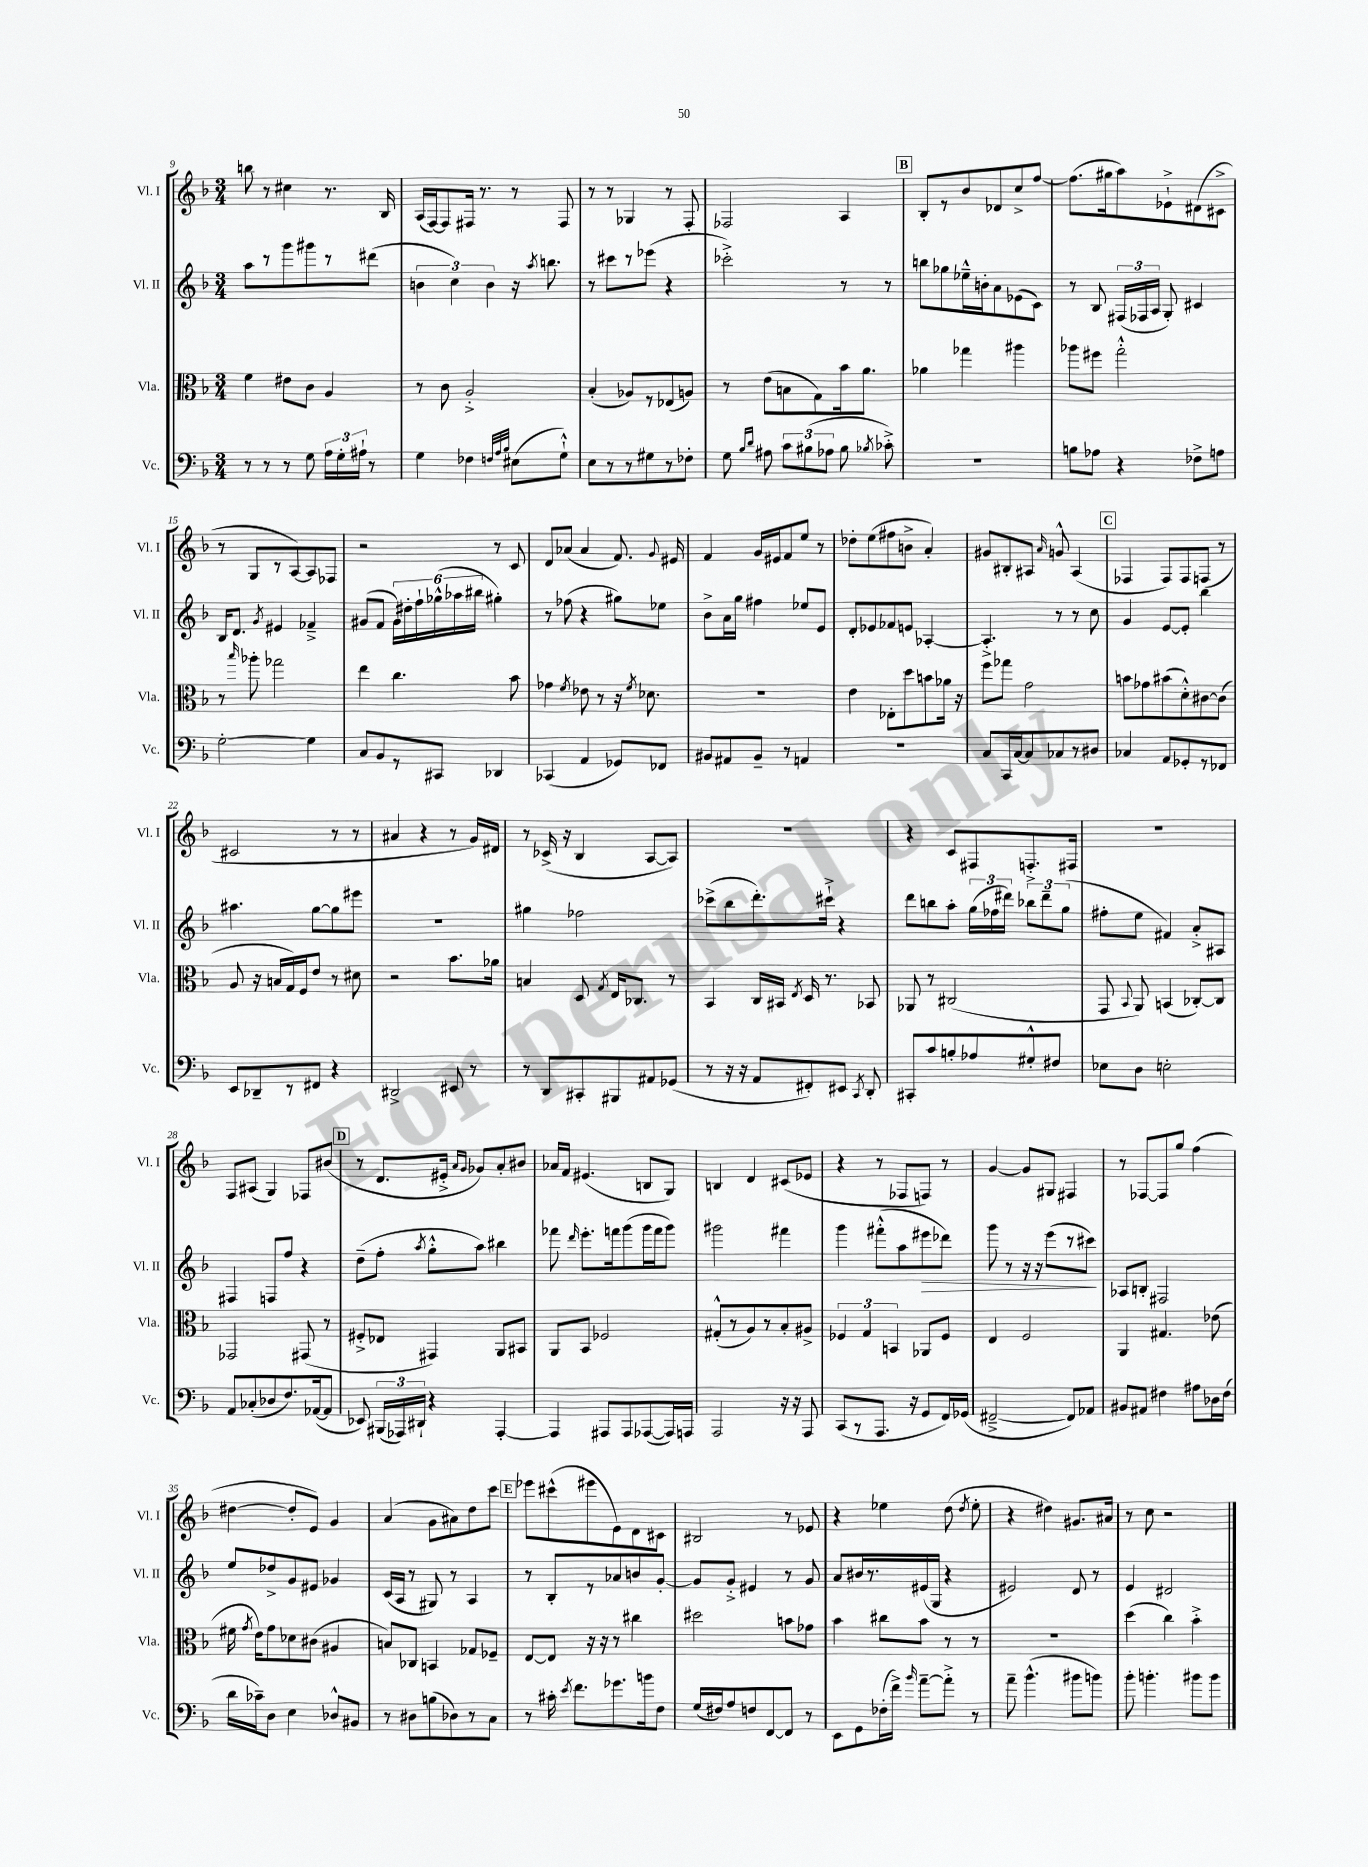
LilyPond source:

<<
\new StaffGroup <<
\new Staff = "s0" \with { instrumentName = "Vl. I" shortInstrumentName = "Vl. I" } {
    \clef treble \key f \major \numericTimeSignature \time 3/4
    \autoBeamOff b''8 r8 cis''4 r8. bes16 |
    a16[( f16~) f8 fis16] r8. r8 fis8 |
    r8 r8 ges4 r8 f8-. |
    fes2 a4 |
    \mark \markup { \box "B" } bes8[-. r8 bes'8 des'8 c''8-> f''8]~ |
    f''8.[( gis''16 a''8) ees'8-!-> dis'8( cis'8]-> |
    r8 g8[ r8 a8~) a8 fes8] |
    r2 r8 c'8 |
    d'8[ aes'8]( aes'4 f'8.) \appoggiatura { g'8 } eis'16 |
    f'4 g'16[ eis'16 f'8 e''8] r8 |
    des''8[-. e''8( fis''8 b'8]-> a'4-.) |
    gis'8[ bis8-. ais8] \grace { a'16 } g'8-^ ais4( |
    \mark \markup { \box "C" } fes4 fes8[) fes8 f8]( r8 |
    cis'2 r8 r8 |
    ais'4 r4 r8 g'16[) dis'16] |
    r8 ces'16->( r16 bes4 a8[~ a8]) |
    R2. |
    r4 c'8[ fis8 f8.-.-> fis16] |
    R2. |
    f8[ ais8]( g4) fes8[ bis'8]( |
    \mark \markup { \box "D" } r8 d'8.[ eis'16]-.-> \grace { a'16[ g'16] } ges'8[) a'8-. bis'8] |
    aes'16[ f'16] eis'4.( b8[ g8]) |
    b4 d'4 cis'8[( ees'8] |
    r4 r8 fes8[ f8]) r8 |
    g'4~ g'8[ gis8] fis4 |
    r8 fes8[~ fes8 g''8] f''4( |
    dis''4~ dis''8[-. e'8]) g'4 |
    a'4( g'8[ ais'8) d''8 c'''8] |
    \mark \markup { \box "E" } ees'''8[ cis'''8-^( eis'''8 e'8) d'8 cis'8] |
    bis2 r8 ees'8 |
    r4 ees''4 d''8( \acciaccatura { d''8 } ees''8-. |
    r4 dis''4) gis'8.[ ais'16] |
    r8 c''8 r2 \bar "|." |
}
\new Staff = "s1" \with { instrumentName = "Vl. II" shortInstrumentName = "Vl. II" } {
    \clef treble \key f \major \numericTimeSignature \time 3/4
    \autoBeamOff a''8[ r8 g'''8 gis'''8 r8 dis'''8]( |
    \tuplet 3/2 { b'4 c''4) b'4 } r16 \acciaccatura { a''8 } b''8. |
    r8 cis'''8[ r8 ees'''8]( r4 |
    ces'''2-.->) r8 r8 |
    \mark \markup { \box "B" } b''8[ ges''8 ees''16---^ b'16-. a'8 ees'8( c'8]) |
    r8 bes8 \tuplet 3/2 { fis16[( fes16 a16] } g8-.) cis'4 |
    bes16[ d'8.] \acciaccatura { g'8 } eis'4 fes'4---> |
    gis'8[( f'8] \tuplet 6/4 { gis'16[) dis''16-. f''16-! ges''16-^( aes''16 bis''16] } gis''4-.) |
    r8 fes''8( r4 gis''8[) ees''8] |
    bes'8[-> a'16 g''16] fis''4 ees''8[ e'8] |
    d'8[-. ees'8 fes'8 e'8] aes4~-. |
    aes4.-.-> r8 r8 c''8 |
    \mark \markup { \box "C" } g'4 e'8[~ e'8]-. bes''4 |
    ais''4. g''8[~ g''8 eis'''8] |
    R2. |
    gis''4 fes''2 |
    ces'''8[->( bes''8 d'''8.-.) cis'''16]-!-> r4 |
    d'''8[ b''8 a''8]-. \tuplet 3/2 { g''16[( fes''16 dis'''16]) } \tuplet 3/2 { bes''8[ dis'''8-- g''8]( } |
    fis''8[-. e''8] fis'4) a'8[-.-> ais8] |
    fis4 f8[ f''8] r4 |
    \mark \markup { \box "D" } d''8[--( f''8]-. \acciaccatura { a''8 } g''8[-.-^ a''8]) bis''4 |
    fes'''8 \grace { d'''16 } e'''8.[-. f'''16 g'''8( g'''16 f'''16 g'''8]) |
    gis'''2 fis'''4 |
    g'''4 fis'''8[-.-^( a''8 eis'''8\> des'''8]) |
    g'''8 r8 r16 r16 e'''8[( r8 cis'''8]\!) |
    aes8[ b8]-. fis2 |
    e''8[ des''8-> g'8 eis'8] ges'4 |
    c'16[( a16] r8 gis8) r8 a4 |
    \mark \markup { \box "E" } r8 bes8[-. r8 aes'8 b'8 g'8]~-. |
    g'8[ g'8]-.-> eis'4 r8 g'8 |
    a'8[ bis'16 r8. eis'16( g16] r4 |
    eis'2) d'8 r8 |
    e'4 dis'2 \bar "|." |
}
\new Staff = "s2" \with { instrumentName = "Vla." shortInstrumentName = "Vla." } {
    \clef alto \key f \major \numericTimeSignature \time 3/4
    \autoBeamOff f'4 eis'8[ c'8] a4 |
    r8 c'8 a2-.-> |
    bes4-.( aes8[) r8 ees8( a8]) |
    r8 e'8[( b8 g8) bes'16 a'8.] |
    \mark \markup { \box "B" } aes'4 ges''4 ais''4 |
    aes''8[ fis''8] g''2-.-^ |
    r8 \grace { bes''16 } aes''8-. ges''2 |
    e''4 c''4. bes'8 |
    ges'4 \acciaccatura { f'8 } ees'8 r8 r16 \acciaccatura { f'8 } des'8. |
    R2. |
    e'4 ees8[-. d''8 b'8 aes'16] r16 |
    f''8[ ges''8] g'2 |
    \mark \markup { \box "C" } b'8[ ges'8 bis'8( d'8-.-^) cis'8~ cis'8]( |
    a8 r16 b16[ g16) f16 e'8] r8 dis'8 |
    r2 bes'8.[ aes'16] |
    b4 d8 \acciaccatura { g8 } e16[ ces8.] r8 |
    bes,4 c16[ bis,16] \acciaccatura { e8 } d16 r8. bes,8 |
    aes,8 r8 cis2( |
    g,8 \appoggiatura { bes,8 } a,8) b,4( ces8[~-.) ces8] |
    ges,2 gis,8( r8 |
    \mark \markup { \box "D" } fis8[-.-> ees8] gis,4) a,8[ bis,8] |
    a,8[ bes,8] fes2 |
    gis8[-.-^( r8 a8) r8 bes8-. ais8]-> |
    \tuplet 3/2 { fes4 g4 b,4 } aes,8[ fes8] |
    e4 f2 |
    a,4 gis4. ees'8( |
    fis'16 \acciaccatura { g'8 } e'16[) g'8 des'8 cis'8]( ais4 |
    b8[) ces8] b,4 ges8[ fes8]-- |
    \mark \markup { \box "E" } e8[~ e8] r16 r16 r8 cis''4 |
    dis''2 b'8[ ges'8] |
    bes'4 cis''8[ bes'8] r8 r8 |
    R2. |
    d''4( c''4) bes'4-.-> \bar "|." |
}
\new Staff = "s3" \with { instrumentName = "Vc." shortInstrumentName = "Vc." } {
    \clef bass \key f \major \numericTimeSignature \time 3/4
    \autoBeamOff r8 r8 r8 g8 \tuplet 3/2 { a16[ g16-. ais16]-! } r8 |
    g4 fes4 \grace { f32[ a32 bes32] } eis8[( g8]-!-^) |
    e8[ r8 r8 gis8 r8 fes8]-. |
    g8 \grace { bes16[ d'16] } ais8 \tuplet 3/2 { c'8[ bis8( aes8] } bis8 \acciaccatura { bes8 } ces'8-.->) |
    \mark \markup { \box "B" } R2. |
    b8[ aes8] r4 fes8[-> a8] |
    g2~-. g4 |
    c8[ bes,8 r8 cis,8] des,4 |
    ces,4( a,4 ges,8[) fes,8] |
    bis,8[ ais,8 bis,8]-- r8 a,4 |
    R2. |
    c8[ c,16 c16~ c8 ces8 r8 dis8] |
    \mark \markup { \box "C" } ces4 a,8[ ges,8-. r8 fes,8] |
    e,8[ des,8-- r8 fis,8] r4 |
    dis,2-> eis,8 r8 |
    r8 d,8[ cis,8-. bis,,8 ais,8 ges,8]( |
    r8 r16 r16 a,8[ fis,8-.) eis,8] \acciaccatura { c,8 } d,8-. |
    cis,8[-. c'8 b8-. aes8 gis8-.-^ fis8] |
    ees8[ d8] e2-. |
    a,8[ ces8-.( des8 f8.) aes,16~( aes,8] |
    \mark \markup { \box "D" } ees,8) \tuplet 3/2 { bis,,16[( aes,,16) dis,16]-! } r4 aes,,4~-. |
    aes,,4 ais,,8[ ais,,8 aes,,8~( aes,,16) a,,16] |
    a,,2 r16 r16 a,,8 |
    c,8[( r8 a,,8.] r16 g,8[ f,16) ges,16]( |
    fis,2~---> fis,8[) aes,8] |
    bis,8[ ais,8] fis4 ais8[ des16 fis16]( |
    d'16[ ces'16--) d8] e4 des8[-^ bis,8] |
    r8 dis8[ b8( des8) r8 c8] |
    \mark \markup { \box "E" } r8 cis'16-. \acciaccatura { e'8 } f'8.[ ges'8. b'16 f8] |
    g16[( fis16) a8 f8 f,8~ f,8] r8 |
    e,8[ g,8 fes16-.( f'16]->) \grace { bes'16 } a'8[~-- a'8]-.-> r8 |
    a'8-- bes'4.-^( bis'8[ b'8]) |
    bes'8-. b'4.-. bis'8[ bis'8] \bar "|." |
}
>>
>>
\layout { \context { \Score currentBarNumber = #9 } }
